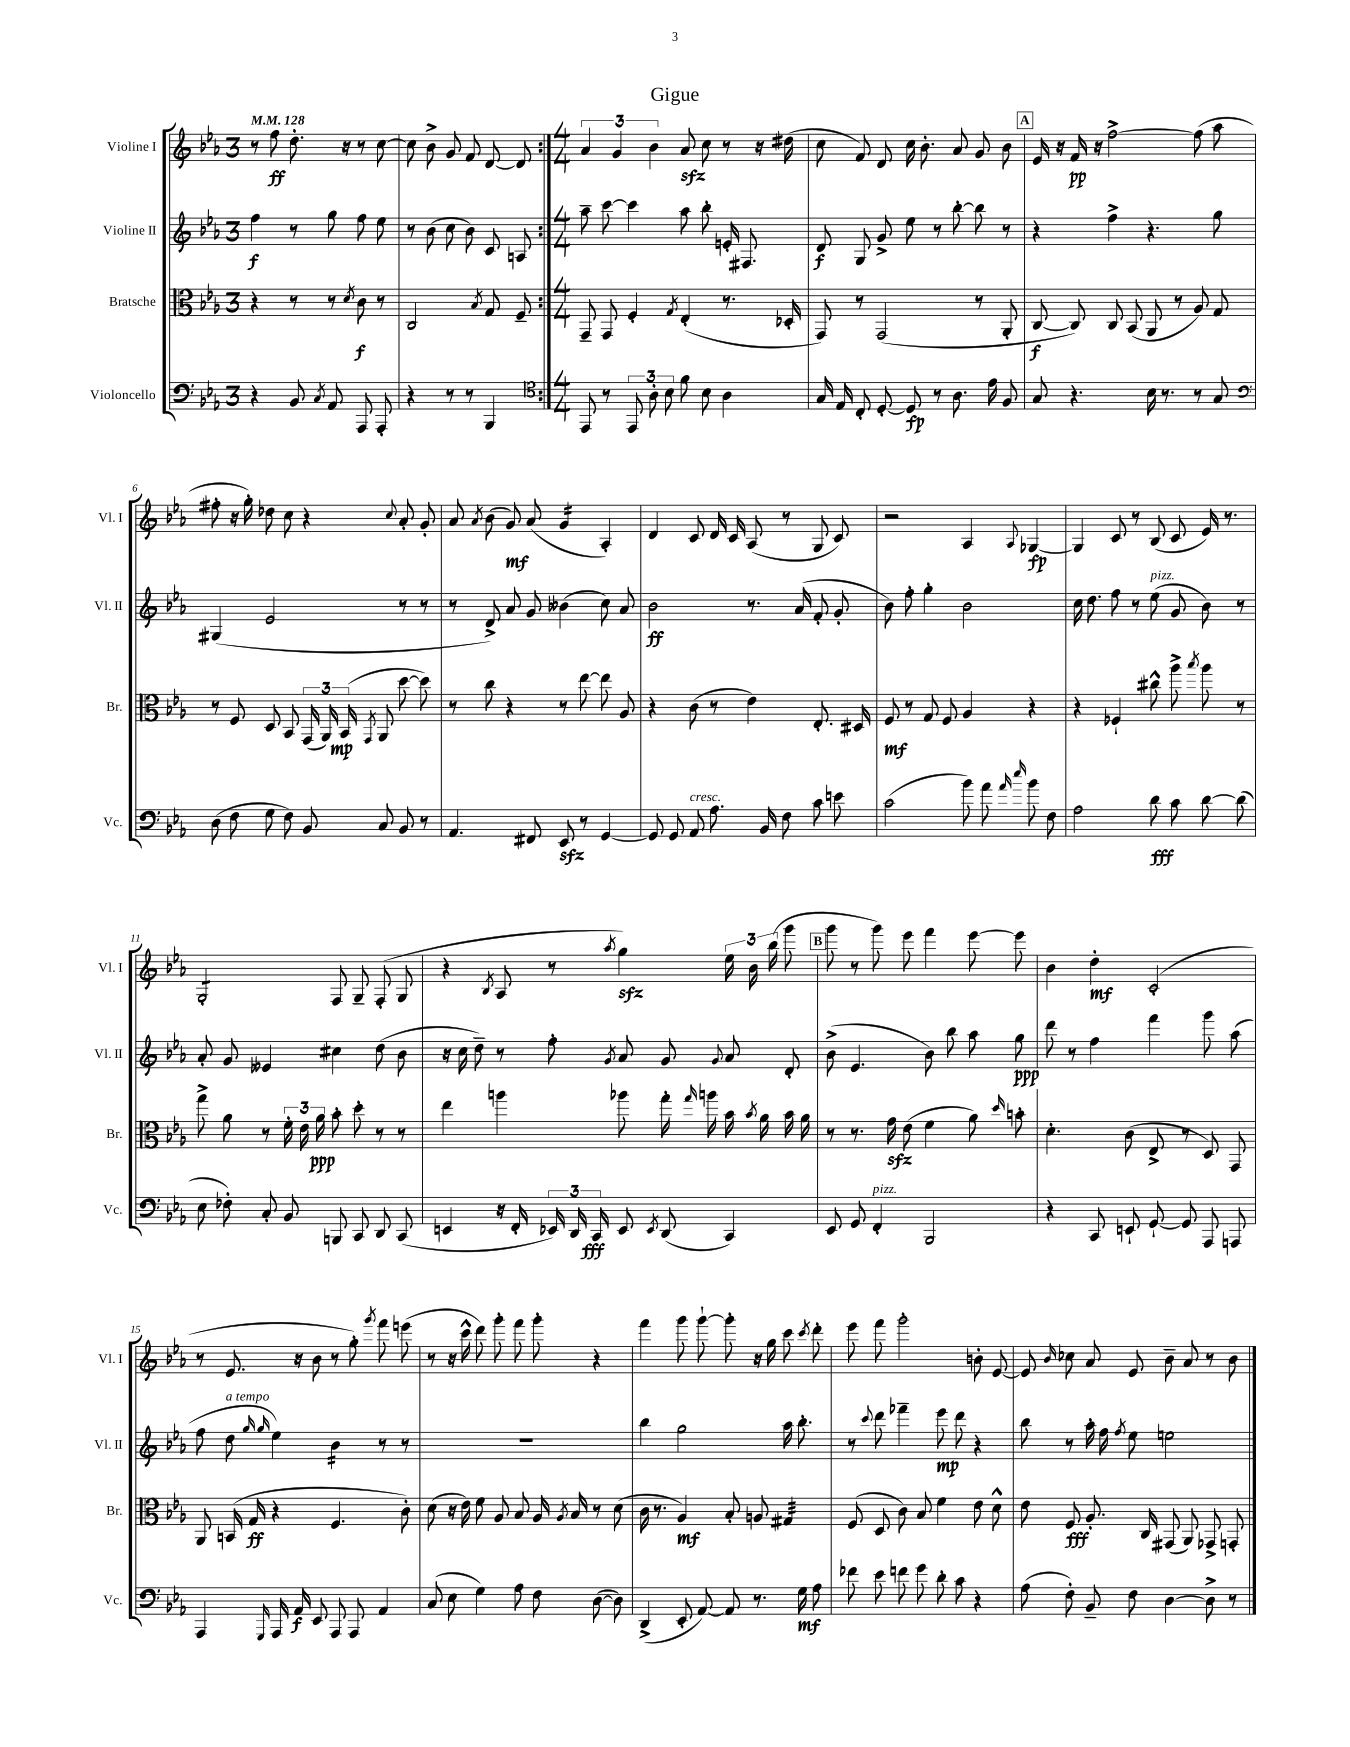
\header { title = "Gigue" }
<<
\new StaffGroup <<
\new Staff = "s0" \with { instrumentName = "Violine I" shortInstrumentName = "Vl. I" } {
    \clef treble \key ees \major \once \override Staff.TimeSignature.style = #'single-digit \time 3/4 \tempo 4 = 128
    \autoBeamOff \repeat volta 2 { r8 f''8\ff d''8.-. r16 r8 c''8~ |
    c''8 bes'8-> g'8 f'8 d'8~ d'8 | }
    \numericTimeSignature \time 4/4 \tuplet 3/2 { aes'4 g'4 bes'4 } aes'8\sfz c''8 r8 r16 dis''16( |
    c''8 f'8) d'8 c''16 bes'8.-. aes'8 g'8 bes'8 |
    \mark \markup { \box "A" } ees'16 r16 f'16\pp r16 f''2~-> f''8( aes''8 |
    fis''8-. r16 g''16-.) des''8 c''8 r4 \appoggiatura { c''8 } aes'8-. g'8-. |
    aes'8 \acciaccatura { aes'8 } bes'8( g'8\mf) aes'8( g'4:16 aes4-.) |
    d'4 c'8 d'16 c'16 aes8( r8 g8 c'8) |
    r2 aes4 \appoggiatura { aes8 } ges4~\fp |
    ges4 c'8 r8 bes8( c'8 ees'16) r8. |
    g2:8-. f8 g8-- f8-.( g8 |
    r4 \acciaccatura { bes8 } aes8 r8 \acciaccatura { aes''8 } g''4\sfz) \tuplet 3/2 { ees''16 bes'16 bes''16( } g'''8 |
    \mark \markup { \box "B" } g'''8 r8 g'''8) ees'''8 f'''4 ees'''8~ ees'''8 |
    bes'4 d''4-.\mf c'2-.( |
    r8 ees'8. r16 bes'8 r8 g''8-.) \acciaccatura { g'''8 } f'''8 e'''8( |
    r8 r16 c'''16-^ d'''8) g'''8-. f'''8 g'''8-. r4 |
    f'''4 g'''8 g'''8~-! g'''8-. r16 g''16 c'''8 \acciaccatura { c'''8 } d'''8-. |
    ees'''8 f'''8 g'''2-. b'8-. ees'8~ |
    ees'8 \grace { bes'16 } ces''8 aes'8 ees'8 bes'8-- aes'8 r8 bes'8 \bar "|." |
}
\new Staff = "s1" \with { instrumentName = "Violine II" shortInstrumentName = "Vl. II" } {
    \clef treble \key ees \major \once \override Staff.TimeSignature.style = #'single-digit \time 3/4
    \autoBeamOff \repeat volta 2 { f''4\f r8 g''8 f''8 ees''8 |
    r8 bes'8( c''8 bes'8) c'8 a8 | }
    \numericTimeSignature \time 4/4 aes''8-- c'''8~ c'''4 aes''8 bes''8-. e'16-. fis8. |
    d'8\f g8 g'8-> ees''8 r8 bes''8~-. bes''8 r8 |
    \mark \markup { \box "A" } r4 f''4-> r4. g''8 |
    gis4( ees'2 r8 r8 |
    r8 d'8->) aes'8 g'8 beses'4( c''8) aes'8 |
    bes'2\ff r8. aes'16( f'8-. g'8-. |
    bes'8) f''8-. g''4-. bes'2 |
    c''16 d''8. f''8 r8 ees''8^\markup { \italic "pizz." }( g'8 bes'8) r8 |
    aes'8-. g'8 eeses'4 cis''4 d''8( bes'8 |
    r16 c''16 d''8--) r8 f''8-. \acciaccatura { g'8 } aes'8 g'8 \appoggiatura { g'8 } aes'8 d'8-. |
    \mark \markup { \box "B" } bes'8->( ees'4. bes'8) bes''8 aes''8 g''8\ppp |
    d'''8 r8 f''4 f'''4 g'''8 aes''8( |
    f''8 d''8^\markup { \italic "a tempo" } \grace { g''16 g''16 } ees''4) bes'4:16 r8 r8 |
    R1 |
    bes''4 g''2 aes''16 bes''8.-. |
    r8 \appoggiatura { c'''8 } d'''8 fes'''4-- ees'''8\mp d'''8 r4 |
    bes''8 r8 aes''16-. f''16 \acciaccatura { f''8 } ees''8 e''2 \bar "|." |
}
\new Staff = "s2" \with { instrumentName = "Bratsche" shortInstrumentName = "Br." } {
    \clef alto \key ees \major \once \override Staff.TimeSignature.style = #'single-digit \time 3/4
    \autoBeamOff \repeat volta 2 { r4 r8 r8 \acciaccatura { d'8 } c'8\f r8 |
    c2 \acciaccatura { bes8 } g8 f8-- | }
    \numericTimeSignature \time 4/4 g,8-- g,8 f4-. \acciaccatura { g8 } ees4-.( r8. des16-. |
    g,8) r8 g,2( r8 aes,8-. |
    \mark \markup { \box "A" } c8~\f c8) c8 bes,8( aes,8 r8 aes8) g8 |
    r8 f8 d8 bes,8 \tuplet 3/2 { g,16( aes,16) bes,16\mp( } \acciaccatura { g,8 } aes,8 d''8~ d''8) |
    r8 c''8 r4 r8 ees''8~ ees''8 aes8 |
    r4 c'8( r8 ees'4) ees8.-. dis16 |
    f8\mf r8 g8 f8 aes4 r4 |
    r4 fes4-! cis''8-^ aes''8-> \acciaccatura { bes''8 } aes''8 r8 |
    g''8-> aes'8 r8 \tuplet 3/2 { f'16-. ees'16 aes'16\ppp } bes'8-. d''8-. r8 r8 |
    ees''4 a''4 aes''8 g''16-. \grace { g''16 } a''16 bes'16 \acciaccatura { bes'8 } aes'16 bes'16 aes'16 |
    \mark \markup { \box "B" } r8 r8. g'16\sfz ees'8( f'4 aes'8) \grace { d''16 } b'8-. |
    d'4.-. c'8( ees8-> r8 d8) g,8 |
    aes,8 b,16( g16\ff r4 f4. c'8-.) |
    d'8( r16 ees'16) f'8 aes8 bes8 aes16 \acciaccatura { aes8 } bes16 r8 d'8( |
    c'16 r8. aes4\mf) bes8-. a8 gis4:32 |
    f8( d8 c'8) bes8 f'4 ees'8 d'8-^ |
    ees'8 f8\fff aes8.-. c16 gis,8( aes,8) ges,8-> g,8-. \bar "|." |
}
\new Staff = "s3" \with { instrumentName = "Violoncello" shortInstrumentName = "Vc." } {
    \clef bass \key ees \major \once \override Staff.TimeSignature.style = #'single-digit \time 3/4
    \autoBeamOff \repeat volta 2 { r4 bes,8 \acciaccatura { c8 } aes,8 aes,,8 aes,,8-. |
    r4 r8 r8 bes,,4 | }
    \numericTimeSignature \time 4/4 \clef tenor ees,8 r8 \tuplet 3/2 { ees,8 aes8-. bes8 } f'8 bes8 aes4 |
    g16 ees16 c8-. d8~-. d8\fp r8 aes8. ees'16 f8 |
    \mark \markup { \box "A" } g8 r4. bes16 r8. r8 g8 |
    \clef bass d8( f8 g8 f8) bes,8 c8 bes,8 r8 |
    aes,4. fis,8 ees,8\sfz r8 g,4~ |
    g,8 g,8 aes,8^\markup { \italic "cresc." } aes8. bes,16 f8 c'8 e'8 |
    c'2( bes'8) aes'8 \grace { aes'16 ees''16 } bes'8 f8 |
    aes2 d'8\fff c'8 d'8~ d'8( |
    ees8 fes8-.) c8-. bes,8 b,,8 c,8 d,8 c,8( |
    e,4 r16 f,16-. \tuplet 3/2 { ees,16) d,16 c,16\fff } ees,8 \acciaccatura { ees,8 } d,8( c,4) |
    \mark \markup { \box "B" } ees,8 g,8 f,4-.^\markup { \italic "pizz." } bes,,2 |
    r4 c,8 e,8-! g,8~-! g,8 aes,,8 a,,8 |
    aes,,4 \grace { g,,16 } aes,,16 aes,16\f ees,8 aes,,8 aes,,8 aes,4 |
    c8( ees8 g4) aes8 f8 d8~( d8) |
    d,4->( ees,8-. aes,8~) aes,8 r8. g16\mf aes8 |
    fes'8 ees'8 f'8 g'8 d'8-. c'8 r4 |
    aes8( f8-.) bes,8-- f8 d4~ d8-> r8 \bar "|." |
}
>>
>>
